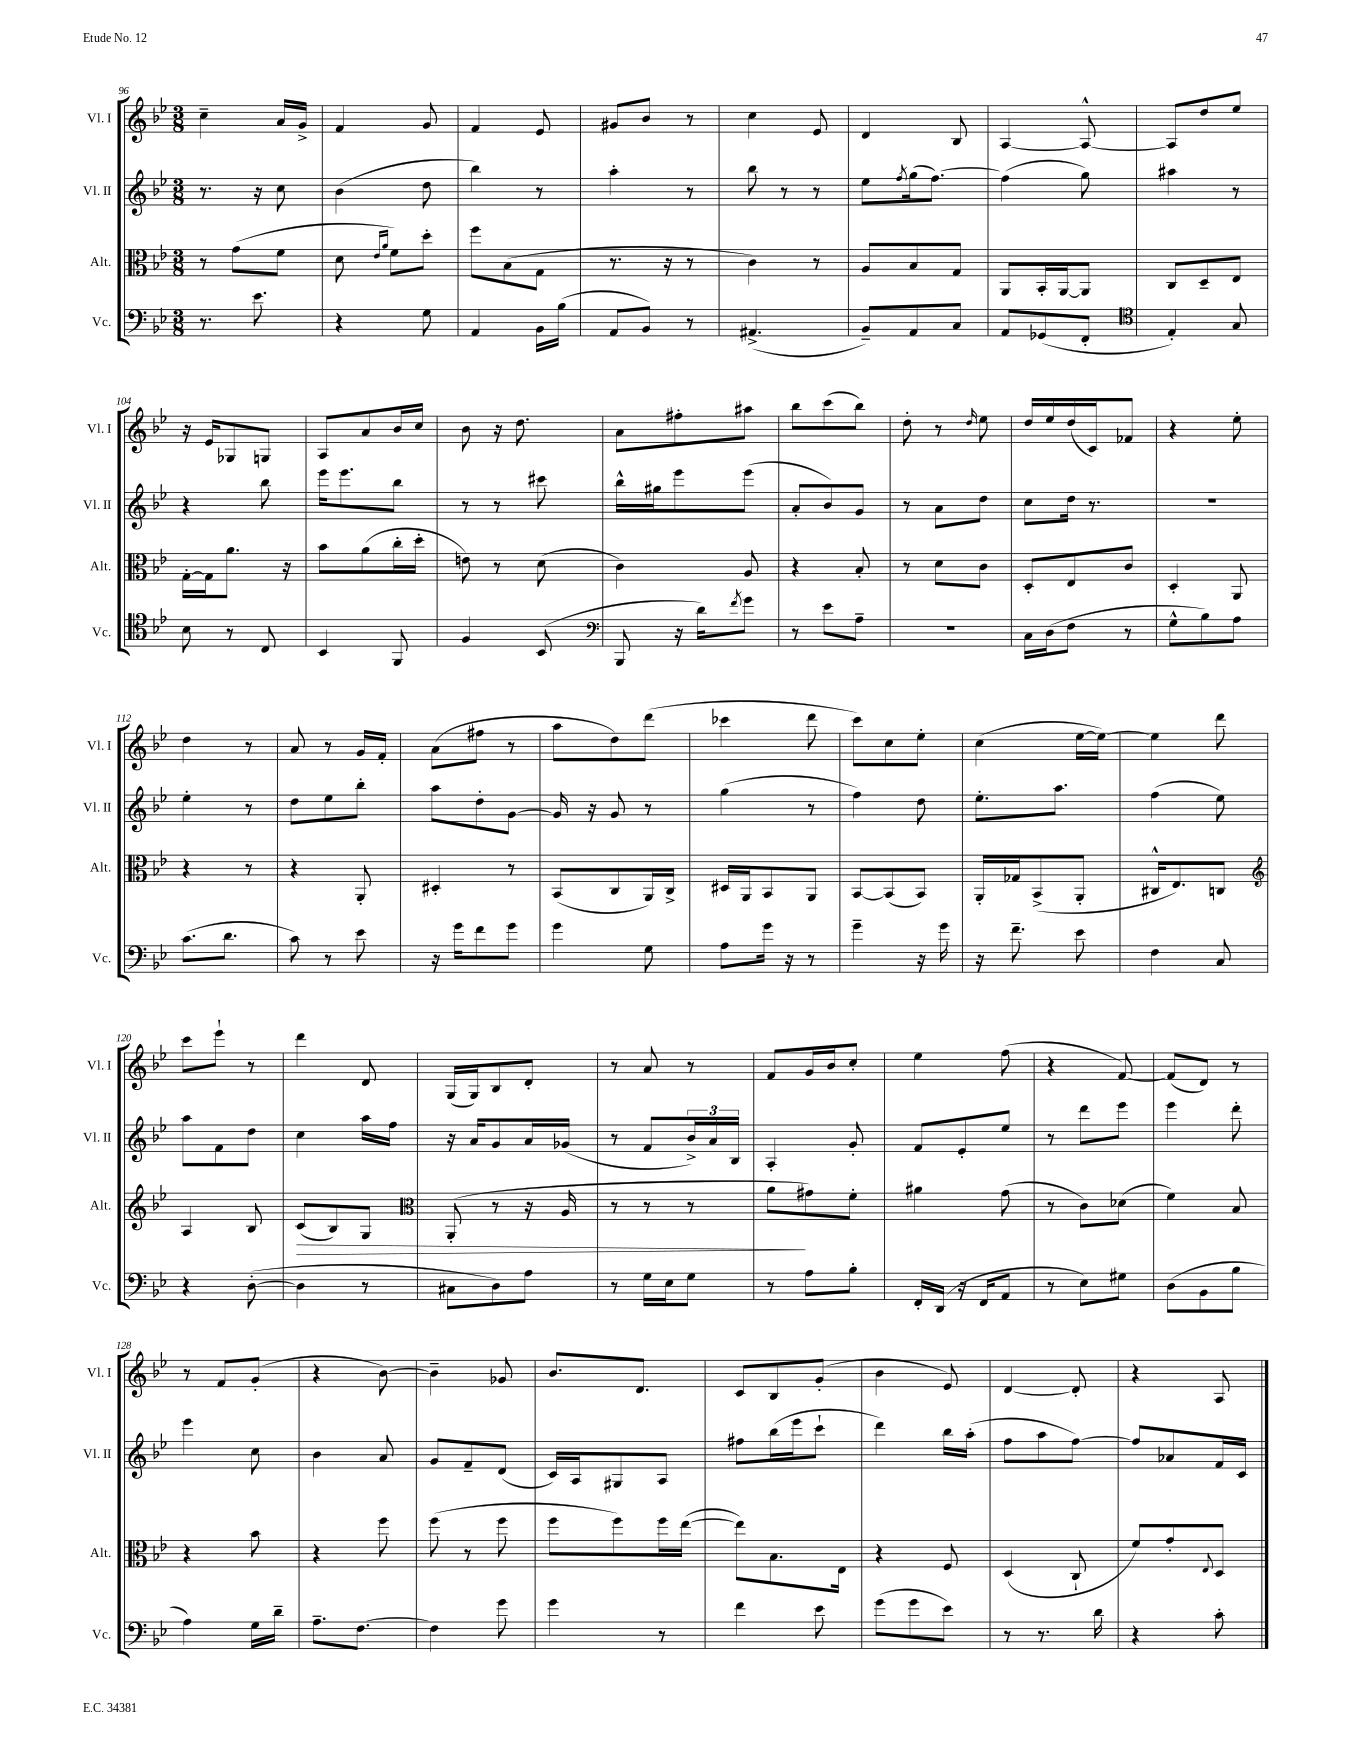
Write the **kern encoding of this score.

**kern	**kern	**dynam	**kern	**kern
*part4	*part3	*part3	*part2	*part1
*staff4	*staff3	*staff3	*staff2	*staff1
*I"Vc.	*I"Alt.	*	*I"Vl. II	*I"Vl. I
*I'Vc.	*I'Alt.	*	*I'Vl. II	*I'Vl. I
*clefF4	*clefC3	*	*clefG2	*clefG2
*k[b-e-]	*k[b-e-]	*	*k[b-e-]	*k[b-e-]
*M3/8	*M3/8	*	*M3/8	*M3/8
=96	=96	=96	=96	=96
8.r	8r	.	8.r	4cc~\
.	(8g\L	.	.	.
8.e-\	.	.	16r	.
.	8f\J	.	8cc\	16a/LL
.	.	.	.	16g^/JJ
=97	=97	=97	=97	=97
4r	8d\	.	(4b-\	4f/
.	16qqe-/LL	.	.	.
.	16qqa/JJ	.	.	.
.	8f\L)	.	.	.
8G\	8dd'\J	.	8dd\	8g/
=98	=98	=98	=98	=98
4AA/	8ff\L	.	4bb-\)	4f/
.	(8B-\	.	.	.
16BB-\LL	8G\J	.	8r	8e-/
(16B-\JJ	.	.	.	.
=99	=99	=99	=99	=99
8AA/L	8.r	.	4aa'\	8g#X/L
8BB-/J)	.	.	.	8b-/J
.	16r	.	.	.
8r	8r	.	8r	8r
=100	=100	=100	=100	=100
(4.AA#X^/	4c\)	.	8bb-\	4cc\
.	.	.	8r	.
.	8r	.	8r	8e-/
=101	=101	=101	=101	=101
8BB-~/L)	8A/L	.	8ee-\L	4d/
.	.	.	8qff/	.
8AA/	8B-/	.	(16gg\k	.
.	.	.	[8.ff\J)	.
8C/J	8G/J	.	.	8B-/
=102	=102	=102	=102	=102
8AA/L	8AA/L	.	(4ff\]	[4A/
(8GG-X/	16BB-'/L	.	.	.
.	[16AA/J	.	.	.
8FF'/J	8AA/J]	.	8gg\)	8A^^/_
=103	=103	=103	=103	=103
*clefC4	*	*	*	*
4E-'/)	8C/L	.	4aa#X\	8A/L]
.	8D~/	.	.	8dd/
8G/	8E-/J	.	8r	8ee-/J
!!LO:LB:g=z
=104	=104	=104	=104	=104
8B-\	[16G'\LL	.	4r	16r
.	16G\J]	.	.	16e-/KL
8r	8.a\J	.	.	8G-X/
8C/	.	.	8bb-\	8Gn/J
.	16r	.	.	.
=105	=105	=105	=105	=105
4BB-/	8b-\L	.	16eee-\KL	8A/L
.	.	.	8.eee-\	.
.	(8a\	.	.	8a/
8FF/	16cc'\L	.	8bb-\J	16b-/L
.	16dd'\JJ	.	.	16cc/JJ
=106	=106	=106	=106	=106
4F/	8en\)	.	8r	8b-\
.	8r	.	8r	16r
.	.	.	.	8.dd\
(8BB-/	(8d\	.	8ccc#X\	.
=107	=107	=107	=107	=107
*clefF4	*	*	*	*
8BBB-/	4c\)	.	16bb-^^\LL	8a\L
.	.	.	16gg#X\J	.
16r	.	.	8eee-\	8ff#X'\
16d\KL)	.	.	.	.
8qf/	.	.	.	.
8g\J	8A/	.	(8eee-\J	8aa#X\J
=108	=108	=108	=108	=108
8r	4r	.	8a'/L	8bb-\L
8e-\L	.	.	8b-/)	(8ccc\
8A~\J	8B-'/	.	8g/J	8bb-\J)
=109	=109	=109	=109	=109
4.r	8r	.	8r	8dd'\
.	8d\L	.	8a\L	8r
.	.	.	.	16qqdd/
.	8c\J	.	8dd\J	8ee-\
=110	=110	=110	=110	=110
16C\LL	8D'/L	.	8cc\L	16dd/LL
(16D\J	.	.	.	16ee-/
8F\J	8E-/	.	16dd\Jk	(16dd/
.	.	.	8.r	16c/J)
8r	8c/J	.	.	8f-X/J
=111	=111	=111	=111	=111
8G^^\L	4D'/	.	4.r	4r
8B-\)	.	.	.	.
8A\J	8AA/	.	.	8ee-'\
!!LO:LB:g=z
=112	=112	=112	=112	=112
(8.c\L	4r	.	4ee-'\	4dd\
8.d\J	.	.	.	.
.	8r	.	8r	8r
=113	=113	=113	=113	=113
8c\)	4r	.	8dd\L	8a/
8r	.	.	8ee-\	8r
8e-\	8AA'/	.	8bb-'\J	16g/LL
.	.	.	.	16f'/JJ
=114	=114	=114	=114	=114
16r	4D#X'/	.	8aa\L	(8a\L
16g\KL	.	.	.	.
8f\	.	.	8dd'\	8ff#X\J
8g\J	8r	.	[8g\J	8r
=115	=115	=115	=115	=115
4g\	(8BB-/L	.	16g/]	8aa\L
.	.	.	16r	.
.	8C/	.	8g/	8dd\)
8G\	16AA/L)	.	8r	(8ddd\J
.	16C^/JJ	.	.	.
=116	=116	=116	=116	=116
8A\L	16D#X/LL	.	(4gg\	4ccc-X\
.	16AA/J	.	.	.
16g\Jk	8BB-/	.	.	.
16r	.	.	.	.
8r	8AA/J	.	8r	8ddd\
=117	=117	=117	=117	=117
4g~\	[8BB-/L	.	4ff\)	8ccc\L)
.	(8BB-/]	.	.	8cc\
16r	8BB-/J)	.	8dd\	8ee-'\J
16g\	.	.	.	.
=118	=118	=118	=118	=118
16r	16AA'/LL	.	8.ee-'\L	(4cc\
8.f~\	16G-X/J	.	.	.
.	(8BB-^/	.	.	.
.	.	.	8.aa\J	.
8e-\	8AA'/J	.	.	[16ee-\LL
.	.	.	.	16ee-\JJ_)
=119	=119	=119	=119	=119
4F\	16C#X^^/KL	.	(4ff\	4ee-\]
.	8.E-/)	.	.	.
8C/	8Cn/J	.	8ee-\)	8ddd\
!!LO:LB:g=z
=120	=120	=120	=120	=120
*	*clefG2	*	*	*
4r	4A/	.	8aa\L	8ccc\L
.	.	.	8f\	8eee-`\J
([8D'\	8B-/	.	8dd\J	8r
=121	=121	=121	=121	=121
!	!	!LO:HP:b	!	!
4D\]	(8c/L	>	4cc\	4ddd\
.	8B-/)	.	.	.
8r	8G/J	.	16aa\LL	8d/
.	.	.	16ff\JJ	.
=122	=122	=122	=122	=122
*	*clefC3	*	*	*
8C#X\L	(8AA'/	.	16r	(16G/LL
.	.	.	16a/KL	16G/J)
8D\)	8r	.	8g/	8B-/
8A\J	16r	.	16a/L	8d'/J
.	16A/	.	(16g-X/JJ	.
=123	=123	=123	=123	=123
8r	8r	.	8r	8r
16G\LL	8r	.	8f/L	8a/
16E-\J	.	.	.	.
8G\J	8r	.	24b-^/L)	8r
.	.	.	24a/	.
.	.	.	24B-/JJ	.
=124	=124	=124	=124	=124
8r	8a\L	.	4A'/	8f/L
8A\L	8g#X\)	]	.	16g/L
.	.	.	.	16b-/J
8B-'\J	8f'\J	.	8g'/	8cc'/J
=125	=125	=125	=125	=125
16FF'/LL	4a#X\	.	8f/L	4ee-\
(16DD/JJ	.	.	.	.
16r	.	.	8e-'/	.
16FF/KL	.	.	.	.
8AA/J	(8g\	.	8ee-/J	(8ff\
=126	=126	=126	=126	=126
8r	8r	.	8r	4r
8E-\L)	8c\L)	.	8ddd\L	.
8G#X\J	(8d-X\J	.	8eee-\J	[8f/)
=127	=127	=127	=127	=127
(8D\L	4f\)	.	4eee-\	(8f/L]
8BB-\	.	.	.	8d/J)
8B-\J	8B-/	.	8ddd'\	8r
!!LO:LB:g=z
=128	=128	=128	=128	=128
4A\)	4r	.	4eee-\	8r
.	.	.	.	8f/L
16G\LL	8b-\	.	8cc\	(8g'/J
16d~\JJ	.	.	.	.
=129	=129	=129	=129	=129
8.A~\L	4r	.	4b-\	4r
[8.F\J	.	.	.	.
.	8ff\	.	8a/	[8b-\)
=130	=130	=130	=130	=130
4F\]	(8ff\	.	8g/L	4b-~\]
.	8r	.	8f~/	.
8g\	8ff\	.	(8d/J	8g-X/
=131	=131	=131	=131	=131
4g\	8ff\L	.	16c/LL)	8.b-/L
.	.	.	16A/J	.
.	8ff\)	.	8G#X/	.
.	.	.	.	8.d/J
8r	16ff\L	.	8A/J	.
.	([16ee-\JJ	.	.	.
=132	=132	=132	=132	=132
4f\	8ee-\L])	.	8ff#X\L	8c/L
.	8.B-\	.	(16bb-\L	8B-/
.	.	.	16eee-\J	.
8e-\	.	.	8ccc`\J	(8g'/J
.	16E-\Jk	.	.	.
=133	=133	=133	=133	=133
(8g\L	4r	.	4ddd\)	4b-\
8g\	.	.	.	.
8e-\J)	8F/	.	16bb-\LL	8e-/)
.	.	.	(16aa'\JJ	.
=134	=134	=134	=134	=134
8r	(4D/	.	8ff\L	[4d/
8.r	.	.	8aa\	.
.	8C`/	.	[8ff\J)	8d'/]
16d\	.	.	.	.
=135	=135	=135	=135	=135
4r	8f/L)	.	8ff/L]	4r
.	8g'/	.	8a-X/	.
.	8qqE-/	.	.	.
8c'\	8D/J	.	16f/L	8A/
.	.	.	16c/JJ	.
==	==	==	==	==
*-	*-	*-	*-	*-
